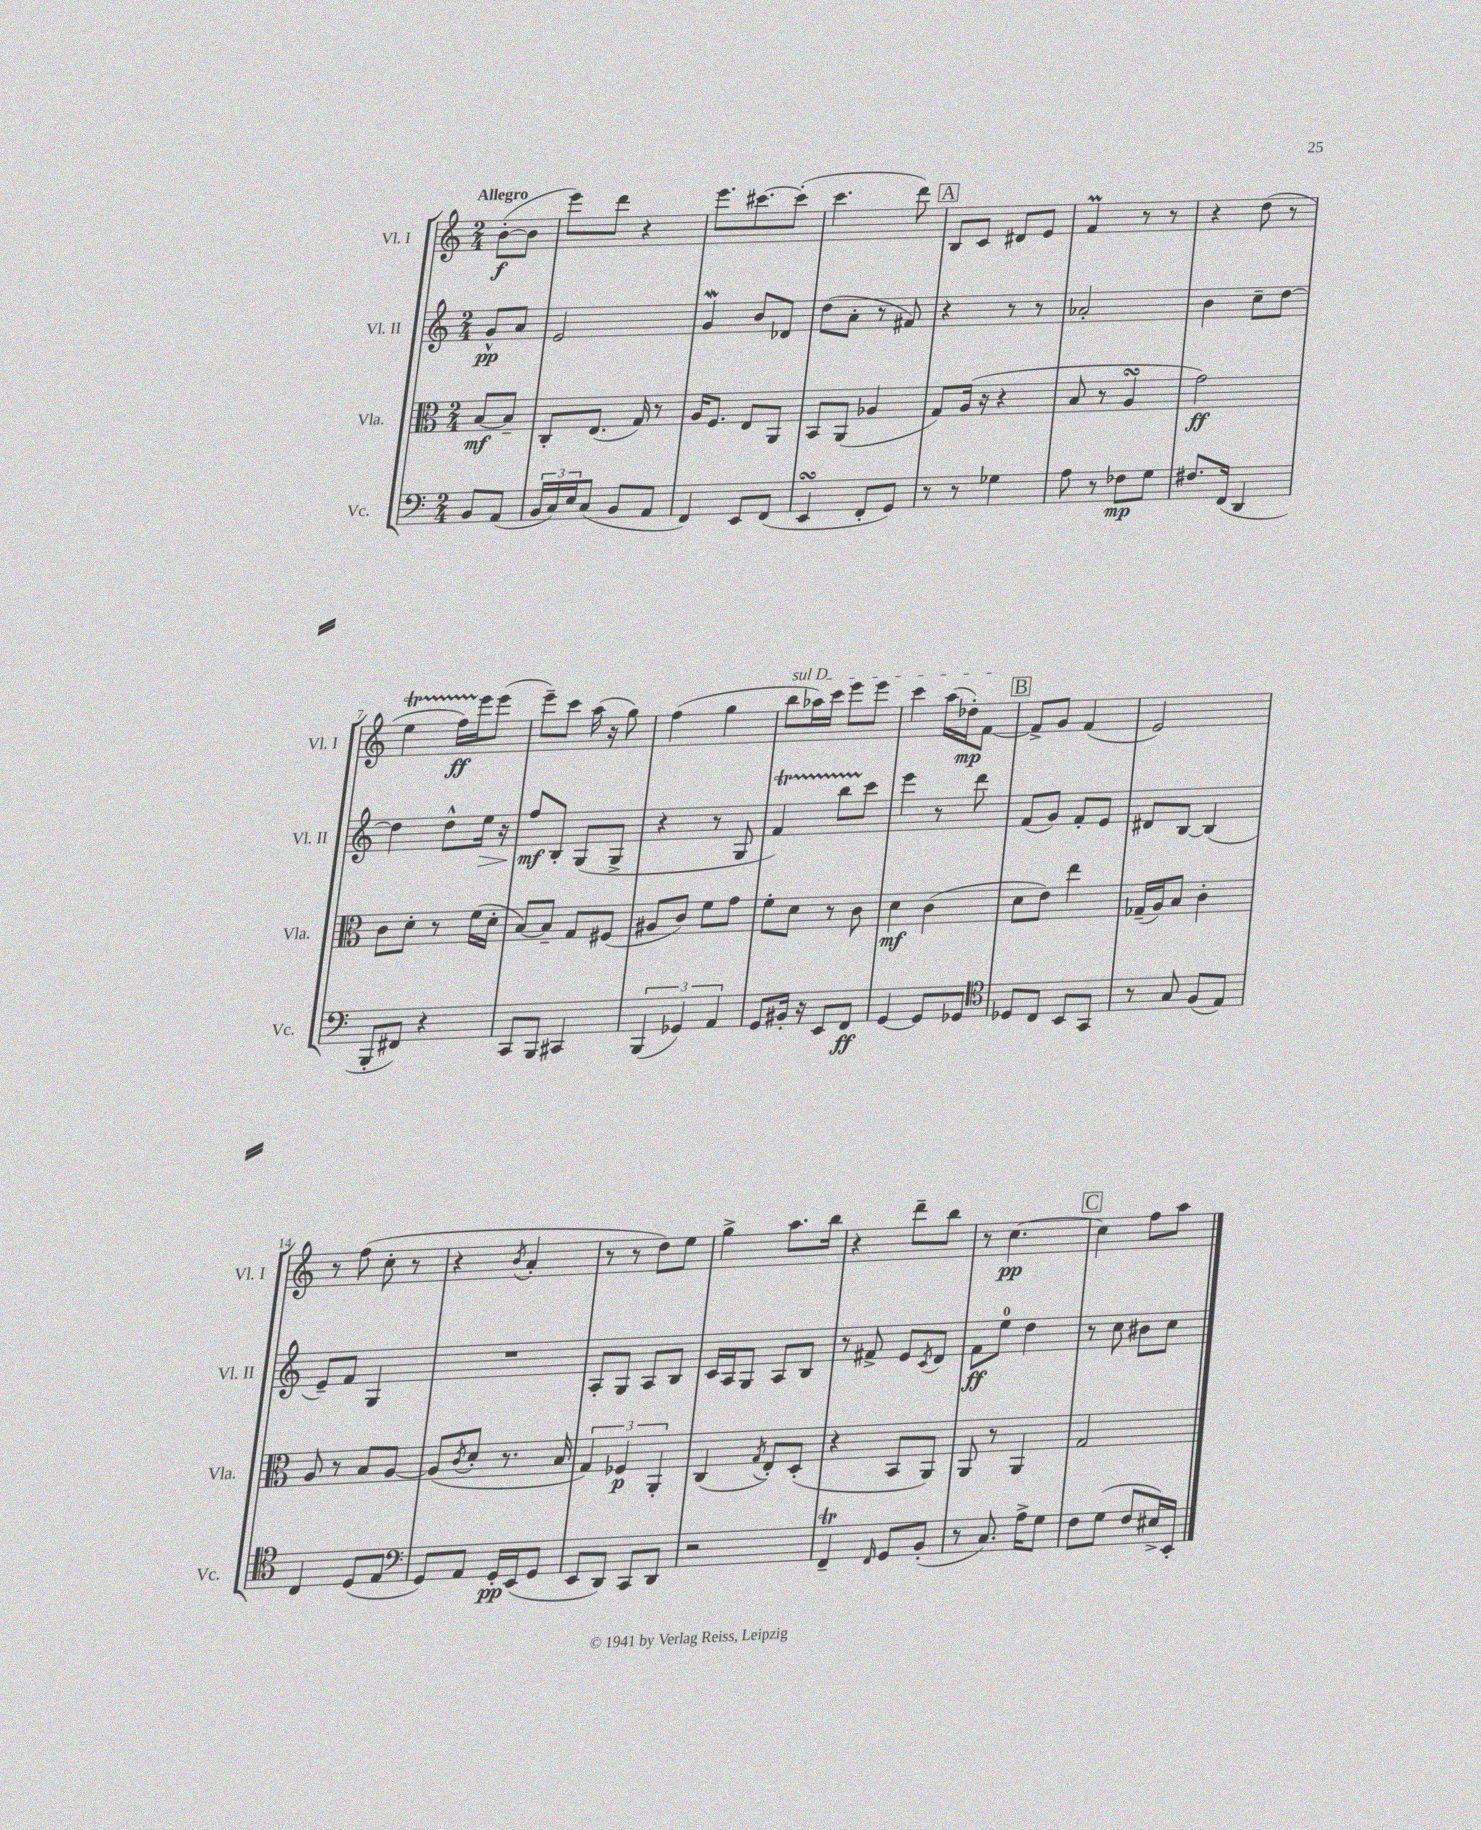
<<
\new StaffGroup <<
\new Staff = "s0" \with { instrumentName = "Vl. I" shortInstrumentName = "Vl. I" } {
    \clef treble \key c \major \numericTimeSignature \time 2/4 \partial 4 \tempo "Allegro"
    b'8~-.\f( b'8 |
    e'''8) d'''8 r4 |
    e'''8. cis'''8.~ cis'''8-.( |
    c'''4. d'''8) |
    \mark \markup { \box "A" } b8 c'8 dis'8 e'8 |
    f'4\prall r8 r8 |
    r4 d''8( r8 |
    e''4\startTrillSpan f''16\ff) e'''16\stopTrillSpan e'''8( |
    e'''8--) c'''8 a''16( r16 g''8) |
    f''4( g''4 |
    \once \override TextSpanner.bound-details.left.text = \markup { \italic "sul D" } b''8\startTextSpan aes''16) c'''16 e'''8 e'''8 |
    c'''4 a''16( des''16-.\mp) f'8~\stopTextSpan |
    \mark \markup { \box "B" } f'8-> g'8 f'4( |
    e'2) |
    r8 f''8( c''8-. r8 |
    r4 \acciaccatura { b'8 } a'4-. |
    r8 r8 d''8) e''8 |
    g''4-> a''8. b''16 |
    r4 d'''8-- b''8 |
    r8 c''4.~\pp |
    \mark \markup { \box "C" } c''4 f''8 a''8 \bar "|." |
}
\new Staff = "s1" \with { instrumentName = "Vl. II" shortInstrumentName = "Vl. II" } {
    \clef treble \key c \major \numericTimeSignature \time 2/4 \partial 4
    g'8-^\pp a'8 |
    e'2 |
    g'4\mordent b'8 des'8 |
    d''8( a'8-. r8 fis'8) |
    \mark \markup { \box "A" } r4 r8 r8 |
    aes'2-. |
    b'4 c''8-- d''8~ |
    d''4 d''8-^ e''16\> r16 |
    f''8\mf\! b8-. g8( g8-> |
    r4 r8 g8 |
    f'4\startTrillSpan) b''8 c'''8\stopTrillSpan |
    e'''4 r8 d'''8 |
    \mark \markup { \box "B" } f'8( g'8) f'8-. e'8 |
    dis'8 b8~ b4( |
    e'8--) f'8 g4 |
    R2 |
    a8-. g8 a8 b8 |
    c'16 a16 g8 a8 b8 |
    r8 fis'8-> e'8 \acciaccatura { c'8 } d'8 |
    f'8\ff e''8-0 d''4 |
    \mark \markup { \box "C" } r8 c''8 bis'8 c''8 \bar "|." |
}
\new Staff = "s2" \with { instrumentName = "Vla." shortInstrumentName = "Vla." } {
    \clef alto \key c \major \numericTimeSignature \time 2/4 \partial 4
    b8~\mf b8-- |
    c8-. e8.( g16) r8 |
    a16 f8. e8 a,8 |
    b,8 a,8( aes4 |
    \mark \markup { \box "A" } g8) a16( r16 r4 |
    b8 r8 a4\turn |
    g'2\ff) |
    c'8 d'8-. r8 f'16( d'16-. |
    b8~) b8-- g8 fis8( |
    ais8 c'8) f'8 g'8 |
    f'8-. d'8 r8 c'8 |
    d'4\mf c'4( |
    \mark \markup { \box "B" } d'8 e'8) e''4 |
    ges16--( a16) b8 c'4-. |
    a8 r8 b8 a8~ |
    a8( \acciaccatura { c'8 } d'8-. r8. b16 |
    \tuplet 3/2 { g4) fes4\p a,4-. } |
    c4( \acciaccatura { g8 } e8-.) d8-.( |
    r4 b,8 a,8) |
    a,8 r8 a,4 |
    \mark \markup { \box "C" } g2 \bar "|." |
}
\new Staff = "s3" \with { instrumentName = "Vc." shortInstrumentName = "Vc." } {
    \clef bass \key c \major \numericTimeSignature \time 2/4 \partial 4
    b,8 a,8( |
    \tuplet 3/2 { b,16 c16) e16 } c8( b,8 a,8 |
    f,4) e,8 f,8( |
    e,4\turn f,8-. g,8) |
    \mark \markup { \box "A" } r8 r8 ges4 |
    a8 r8 fes8\mp g8 |
    fis8. f,16( d,4 |
    b,,8-. fis,8) r4 |
    c,8 b,,8 cis,4 |
    \tuplet 3/2 { b,,4( ges,4) a,4 } |
    g,8 bis,16-. r16 e,8 f,8\ff |
    g,4~ g,8 ges,8 |
    \mark \markup { \box "B" } \clef tenor des8 c8 b,8 g,8 |
    r8 g8 f8( e8) |
    c4 d8( e8 |
    \clef bass g,8) a,8 g,16-.\pp e,16( g,8 |
    e,8 d,8) c,8 d,8 |
    r2 |
    f,4--\trill \grace { f,16 } g,8 b,8-.( |
    r8 c8.) a16-> g8 |
    \mark \markup { \box "C" } f8 g8( f8 eis16->) e,16-. \bar "|." |
}
>>
>>
